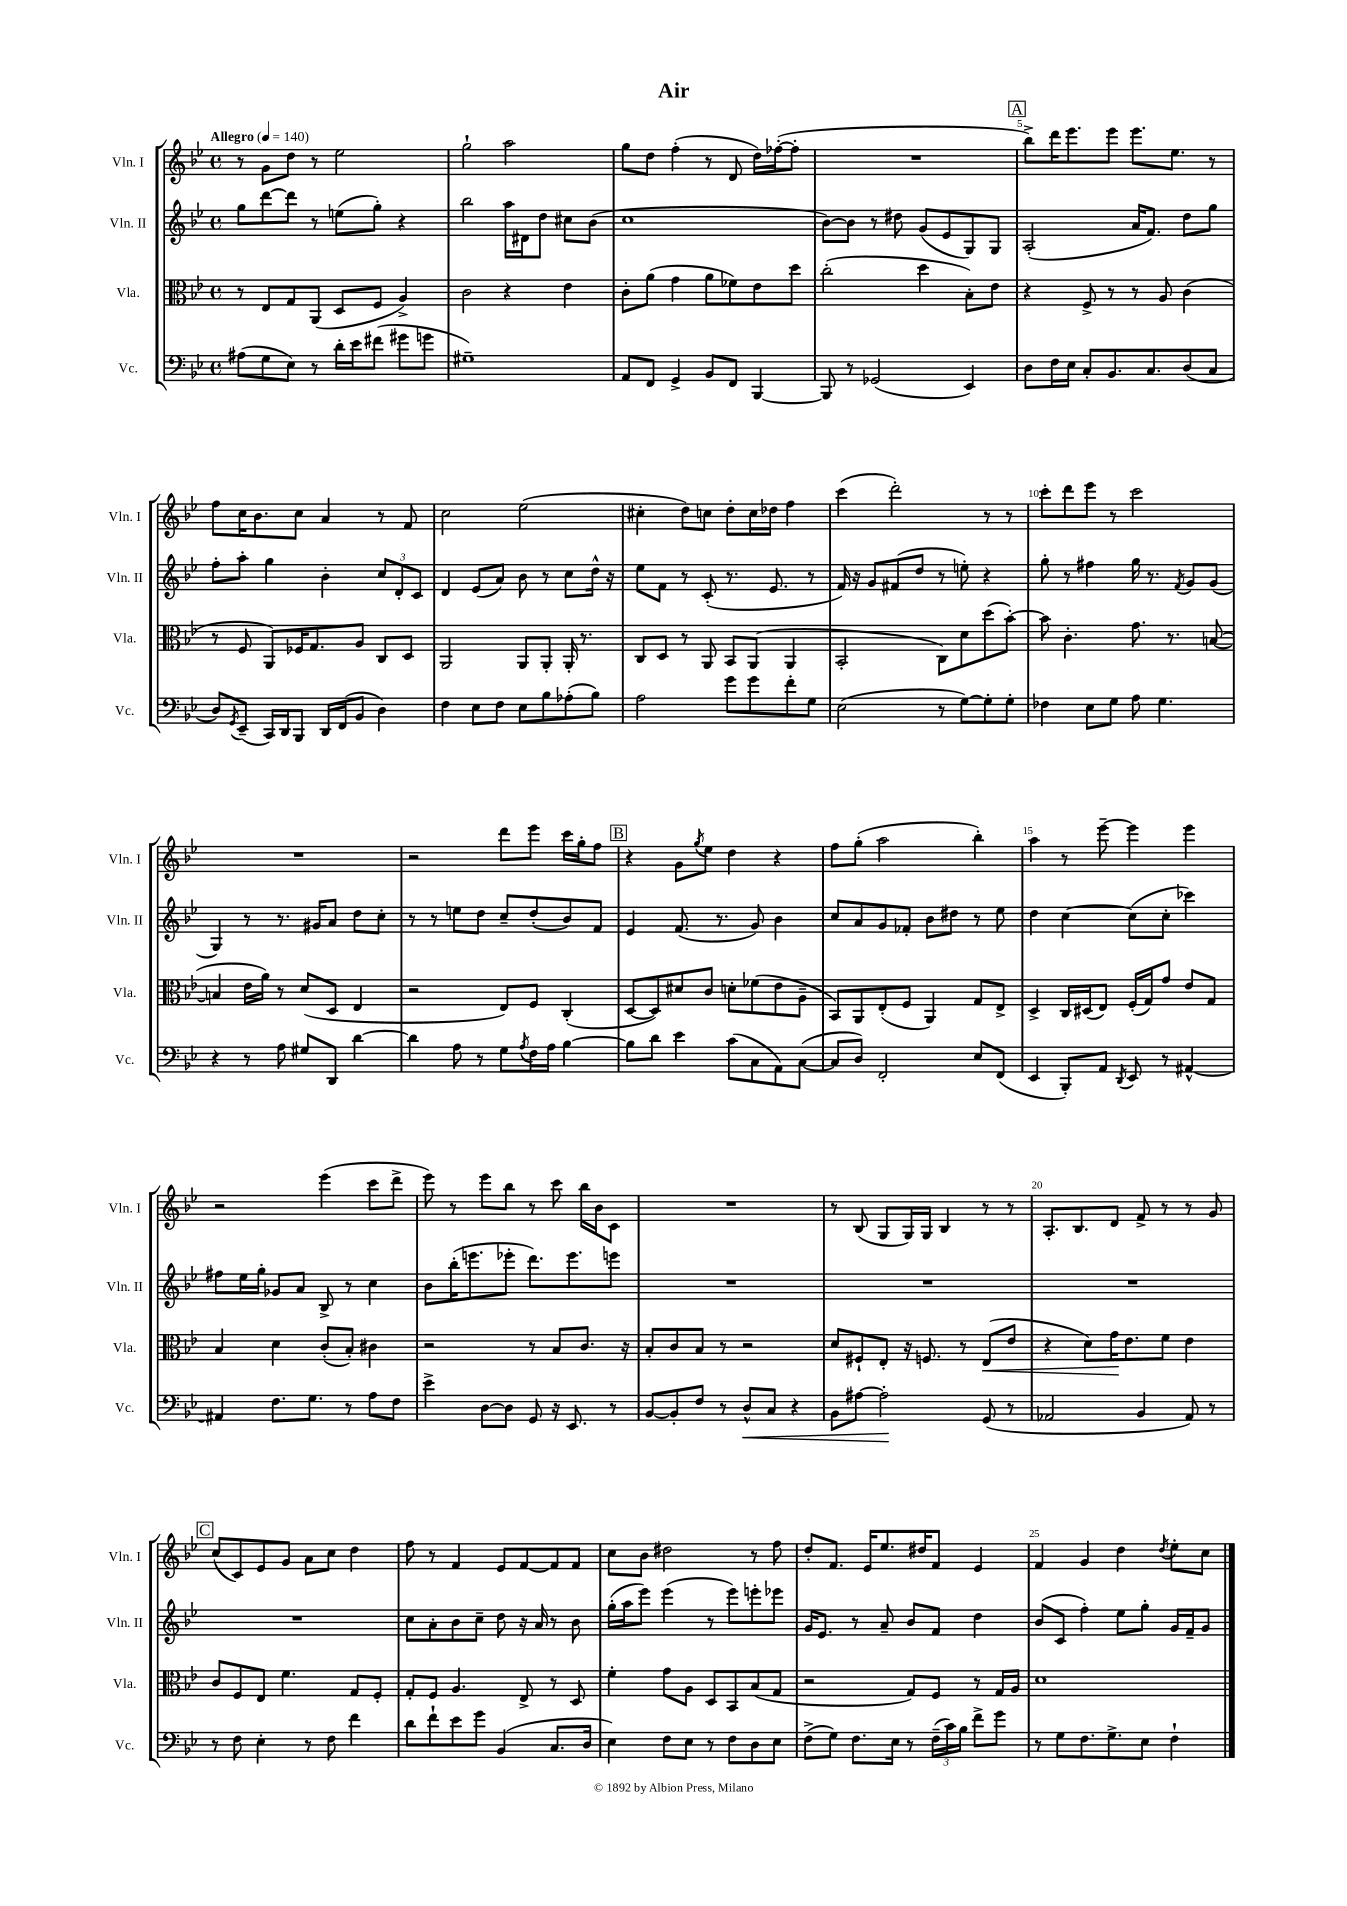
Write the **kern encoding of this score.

**kern	**kern	**kern	**kern
*staff4	*staff3	*staff2	*staff1
*clefF4	*clefC3	*clefG2	*clefG2
*k[b-e-]	*k[b-e-]	*k[b-e-]	*k[b-e-]
*M4/4	*M4/4	*M4/4	*M4/4
*met(c)	*met(c)	*met(c)	*met(c)
*MM140	*MM140	*MM140	*MM140
(8A#	8r	8gg	8r
8G	8E-	[8ddd	8g
8E-)	8G	8ddd]	8dd
8r	(8AA	8r	8r
16d'	8D	(8ee	2ee-
16e-	.	.	.
(8f#	8F	8gg')	.
8g#	4A^)	4r	.
8g	.	.	.
=	=	=	=
1G#~)	2c	2bb-	2gg`
.	4r	16aa	2aa
.	.	16d#	.
.	.	8dd	.
.	4e-	8cc#	.
.	.	(8b-	.
=	=	=	=
8AA	8c'	1cc	8gg
8FF	(8a	.	8dd
4GG^	4g	.	(4ff'
8BB-	8a	.	8r
8FF	8f-)	.	8d
[4BBB-	8e-	.	16dd)
.	.	.	([16ff-'
.	8dd	.	8ff-']
=	=	=	=
8BBB-]	(2cc'	[8b-)	1r
8r	.	8b-]	.
(2GG-	.	8r	.
.	.	8dd#	.
.	4dd	(8g	.
.	.	8e-	.
4EE-)	8B-')	8G)	.
.	8e-	8G	.
=	=	=	=
8D	4r	(2A'	8bb-^)
16F	.	.	16ddd
16E-	.	.	8.eee-
8C'	8F^	.	.
8.BB-	8r	.	8eee-
.	8r	16a	8.eee-
8.C	.	8.f)	.
.	8A	.	.
.	.	.	8.ee-
(8D	(4c	8dd	.
8C	.	8gg	8r
=	=	=	=
8D)	8r	8ff'	8ff
8qGG	.	.	.
(8EE-~	8F	8aa'	16cc
.	.	.	8.b-
16CC)	8AA)	4gg	.
16DD	.	.	.
8BBB-	16F-	.	8cc
.	8.G	.	.
16DD	.	4b-'	4a
(16FF	.	.	.
8BB-	8A	.	.
4D)	8C	12cc	8r
.	.	12d'	.
.	8D	.	8f
.	.	12c	.
=	=	=	=
4F	2AA	4d	2cc
8E-	.	(8e-	.
8F	.	8a)	.
8E-	8AA	8b-	(2ee-
8B-	8AA'	8r	.
(8A-'	16AA'	8cc	.
.	8.r	.	.
8B-)	.	16dd^^	.
.	.	16r	.
=	=	=	=
2A	8C	8ee-	4cc#'
.	8D	8f	.
.	8r	8r	8dd)
.	8AA	(8c'	8cc
8g	8BB-	8.r	8dd'
8g	(8AA	.	16cc
.	.	8.e-	16dd-
8f'	4AA	.	4ff
8G	.	8r	.
=	=	=	=
(2E-	2BB-'	16f)	(4ccc
.	.	16r	.
.	.	8g	.
.	.	(8f#	2ddd')
.	.	8dd	.
8r	8C)	8r	.
[8G)	8d	8ee')	.
8G']	(8dd	4r	8r
8G'	[8b-')	.	8r
=	=	=	=
4F-	8b-]	8gg'	8ccc'
.	4.c'	8r	8ddd
8E-	.	4ff#	8eee-
8G	.	.	8r
8A	8.g	16gg	2ccc
.	.	8.r	.
4.G	.	.	.
.	8.r	.	.
.	.	8qf	.
.	.	8g	.
.	([8B	(8g	.
=	=	=	=
4r	4B]	4G)	1r
8r	16e-	8r	.
.	16a)	.	.
8A	8r	8.r	.
8G#	(8d	.	.
.	.	16g#	.
8DD	8D	8a	.
[4d	4E-	8dd	.
.	.	8cc'	.
=	=	=	=
4d]	2r	8r	2r
.	.	8r	.
8A	.	8ee	.
8r	.	8dd	.
8G	8E-)	8cc~	8ddd
8qA	.	.	.
16F	8F	(8dd'	8eee-
16A	.	.	.
[4B-	(4C'	8b-)	16ccc
.	.	.	16gg'
.	.	8f	8ff
=	=	=	=
8B-]	[8D	4e-	4r
8d	8D])	.	.
4e-	8d#	(8.f	8g
.	.	.	8qgg
.	8c	.	8ee-
.	.	8.r	.
(8c	8d'	.	4dd
8C	(8f-	8g)	.
8AA)	8e-	4b-	4r
([8C	8A~	.	.
=	=	=	=
8C]	8BB-)	8cc	8ff
8D)	8AA	8a	(8gg'
2FF'	(8E-'	8g	2aa
.	8F	8f-'	.
.	4AA)	8b-	.
.	.	8dd#	.
8E-	8G	8r	4bb-')
(8FF	8E-^	8ee-	.
=	=	=	=
4EE-	4D^	4dd	4aa
8BBB-')	16C	[4cc	8r
.	(16D#	.	.
8AA	8E-)	.	[8eee-~
8qDD	.	.	.
8EE-	(16F'	(8cc]	4eee-]
.	16G)	.	.
8r	8g	8cc'	.
[4AA#^^	8e-	4ccc-)	4eee-
.	8G	.	.
=	=	=	=
4AA#]	4B-	8ff#	2r
.	.	16ee-	.
.	.	16gg'	.
8.F	4d	8g-	.
.	.	8a	.
8.G	.	.	.
.	(8c'	8B-^	(4eee-
8r	8B-')	8r	.
8A	4c#	4cc	8ccc
8F	.	.	8ddd^
=	=	=	=
4e-^	2r	8b-	8eee-)
.	.	(16bb-'	8r
.	.	8.eee	.
[8D	.	.	8eee-
8D]	.	8eee-'	8bb-
8GG	8r	8.ddd)	8r
16r	8B-	.	8ccc
8.EE-	.	8.eee-	.
.	8.c	.	16bb-
.	.	.	16b-
8r	.	8eee	8c
.	16r	.	.
=	=	=	=
[8BB-	8B-'	1r	1r
8BB-']	8c	.	.
8F	8B-	.	.
8r	8r	.	.
8D^^	2r	.	.
8C	.	.	.
4r	.	.	.
=	=	=	=
8BB-	8d	1r	8r
[8A#	8F#`	.	(8B-
2A#']	8E-'	.	8G
.	16r	.	16G)
.	8.F	.	16G
.	.	.	4B-
.	8r	.	.
(8GG	(8E-	.	8r
8r	8e-	.	8r
=	=	=	=
2AA-	4r	1r	8.A'
.	.	.	8.B-
.	8d)	.	.
.	16g	.	8d
.	8.e-	.	.
4BB-	.	.	8f^
.	8f	.	8r
8AA-)	4e-	.	8r
8r	.	.	8g
=	=	=	=
8r	8c	1r	(8cc
8F	8F	.	8c)
4E-'	8E-	.	8e-
.	4.f	.	8g
8r	.	.	8a
8F	.	.	8cc
4f	8G	.	4dd
.	8F'	.	.
=	=	=	=
8d	8G'	8cc	8ff
8f`	8F	8a'	8r
8e-	4.A	8b-	4f
8g	.	8cc~	.
(4BB-	.	8dd	8e-
.	8E-^	16r	[8f
.	.	16a	.
8.C	8r	8r	8f]
.	8D	8b-	8f
16D	.	.	.
=	=	=	=
4E-)	4f'	(16gg'	8cc
.	.	16aa	.
.	.	8eee-)	8b-
8F	8g	(4eee-	2dd#
8E-	8A	.	.
8r	8D	8r	.
8F	8BB-	8eee-)	.
8D	(8B-	8eee'	8r
8E-	8G	8eee-	8ff
=	=	=	=
(8F^	2r	16g	8dd'
.	.	8.e-	.
8G)	.	.	8.f
8.F	.	8r	.
.	.	.	16e-
.	.	8a~	8.ee-
16E-	.	.	.
8r	8G)	8b-	.
.	.	.	16dd#
(24F~	8F	8f	8f
24c)	.	.	.
24B-	.	.	.
8f^	8r	4dd	4e-
8g	16G	.	.
.	16A	.	.
=	=	=	=
8r	1d	(8b-	4f
8G	.	8c	.
8.F	.	4ff')	4g
8.G^	.	.	.
.	.	8ee-	4dd
8E-	.	8gg'	.
.	.	.	8qdd
4F`	.	16g	8ee-'
.	.	16f~	.
.	.	8g	8cc
==	==	==	==
*-	*-	*-	*-
